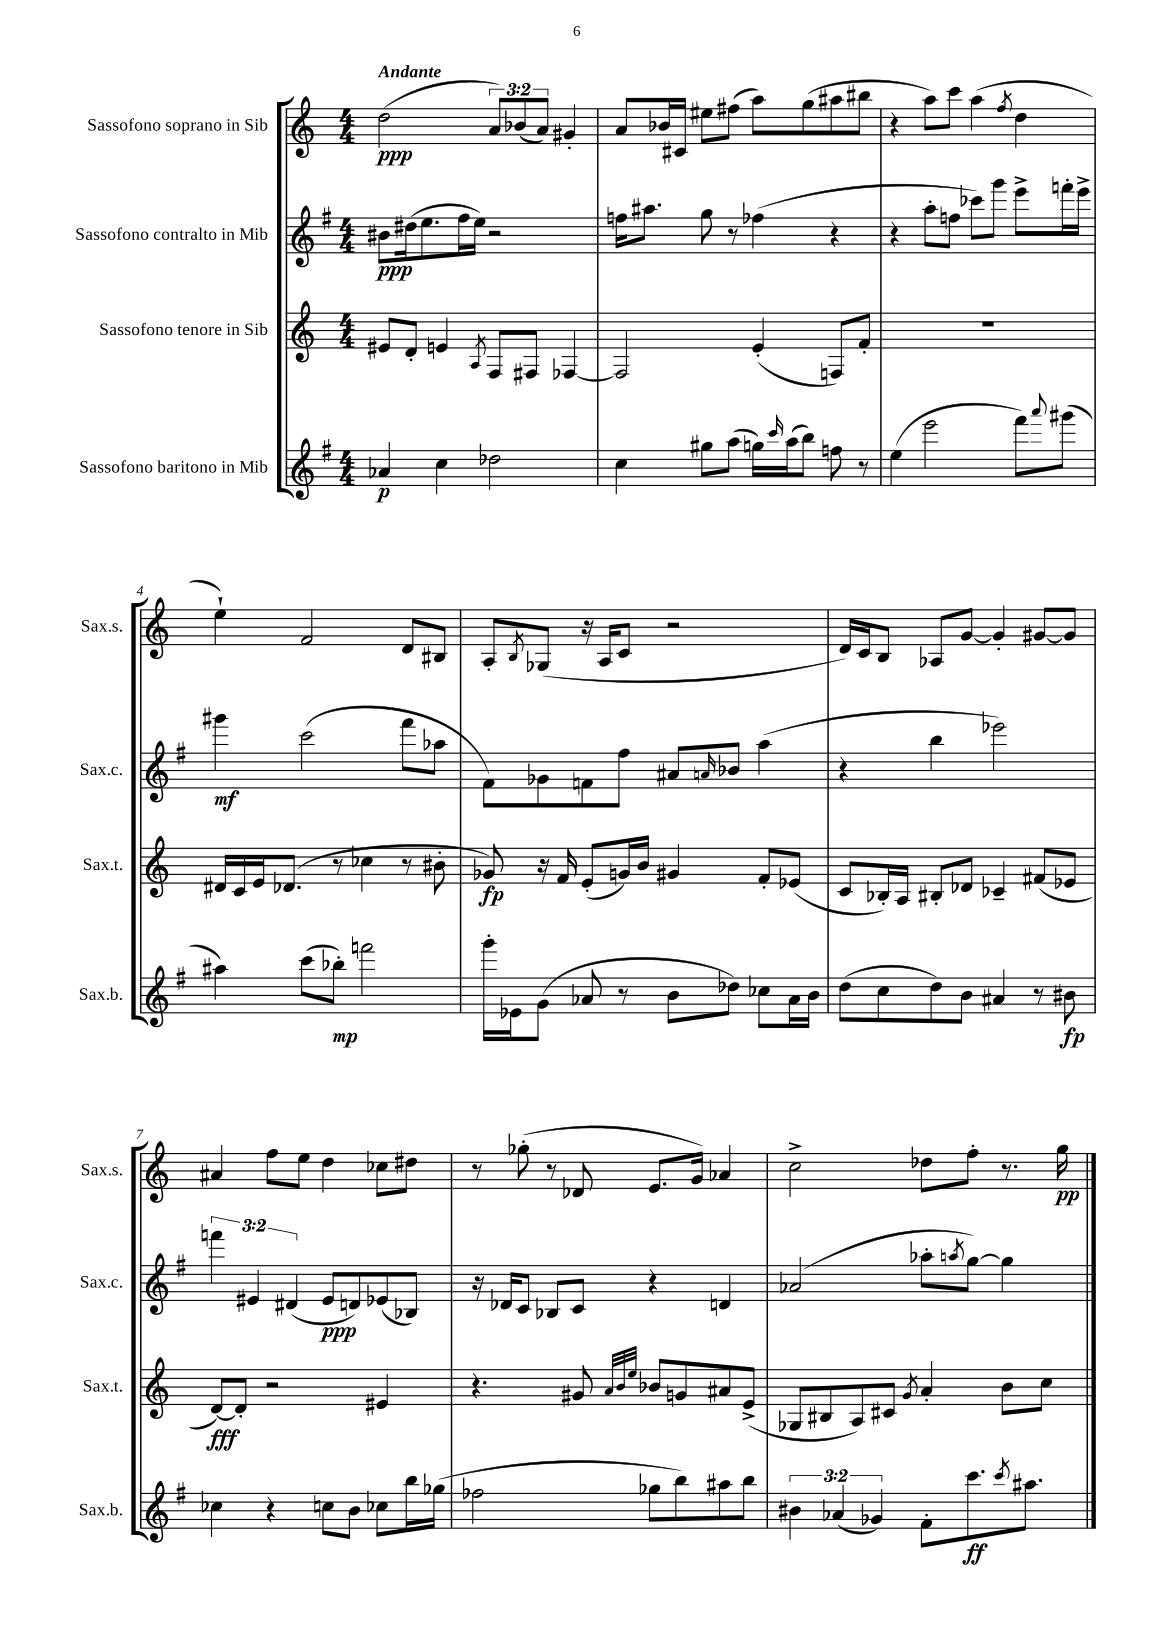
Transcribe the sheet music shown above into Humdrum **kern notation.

**kern	**kern	**kern	**kern
*staff4	*staff3	*staff2	*staff1
*clefG2	*clefG2	*clefG2	*clefG2
*k[f#]	*k[]	*k[f#]	*k[]
*M4/4	*M4/4	*M4/4	*M4/4
4a-/	8e#/L	8b#\L	(2dd\
.	8d'/J	(16dd#\k	.
.	.	8.ee\	.
4cc\	4e/	.	.
.	.	16ff#\L	.
.	.	16ee\JJ)	.
.	8qA/	.	.
2dd-\	8F/L	2r	12a/L)
.	.	.	(12b-/
.	8F#/J	.	.
.	.	.	12a/J)
.	[4F-/	.	4g#'/
=	=	=	=
4cc\	2F-/]	16ff\LK	8a/L
.	.	8.aa#\J	.
.	.	.	16b-/L
.	.	.	16c#/JJ
8gg#\L	.	8gg\	8ee#\L
(8aa\J	.	8r	(8ff#\J
16gg\LL)	(4e'/	(4ff-\	8aa\L)
16qqccc/	.	.	.
(16aa\J	.	.	.
8bb\J)	.	.	(8gg\
8ff\	8F/L)	4r	8aa#\
8r	8f'/J	.	8bb#\J
=	=	=	=
(4ee\	1r	4r	4r
2eee\	.	8aa'\L	8aa\L)
.	.	8ff\J	8ccc\J
.	.	8ccc-\L)	(4aa\
.	.	8ggg\J	.
.	.	.	8qff/
8fff#\L)	.	8eee^\L	4dd\
8qqaaa/	.	.	.
(8ggg#\J	.	16fff'\L	.
.	.	16eee^\JJ	.
=	=	=	=
4aa#\)	16d#/LL	4ggg#\	4ee`\)
.	16c/	.	.
.	16e/J	.	.
.	(8.d-/J	.	.
(8ccc\L	.	(2ccc\	2f/
8bb-'\J)	8r	.	.
2fff\	4cc-\	.	.
.	8r	8fff#\L	8d/L
.	8b#'\	8aa-\J	8B#/J
=	=	=	=
16ggg'\LL	8g-/)	8f#\L)	8A'/L
16e-\J	.	.	.
.	.	.	8qB/
(8g\J	16r	8g-\	(8G-/J
.	16f/	.	.
8a-/	(8e'/L	8f\	16r
.	.	.	16A/LK
8r	16g/L)	8ff#\J	8c/J
.	16b/JJ	.	.
8b\L	4g#/	8a#/L	2r
.	.	16qqa/	.
8dd-\J)	.	8b-/J	.
8cc-\L	8f'/L	(4aa\	.
16a-\L	(8e-/J	.	.
16b\JJ	.	.	.
=	=	=	=
(8dd\L	8c/L	4r	16d/LL)
.	.	.	16c/J
8cc\	16B-'/L)	.	8B/J
.	16A/JJ	.	.
8dd\)	8B#'/L	4bb\	8A-/L
8b\J	8d-/J	.	[8g/J
4a#/	4c-~/	2eee-\)	4g'/]
8r	(8f#/L	.	[8g#/L
8b#\	8e-/J	.	8g#/]J
=	=	=	=
4cc-\	[8d/L)	6fff\	4a#/
.	8d'/]J	.	.
.	.	6e#/	.
4r	2r	.	8ff\L
.	.	(6d#/	.
.	.	.	8ee\J
8cc\L	.	8e#/L	4dd\
8b\J	.	8d/)	.
8cc-\L	4e#/	(8e-/	8cc-\L
16bb\L	.	8B-/J)	8dd#\J
(16gg-\JJ	.	.	.
=	=	=	=
2ff-\	4.r	16r	8r
.	.	16d-/LK	.
.	.	8c/J	(8gg-'\
.	.	8B-/L	8r
.	8g#/	8c/J	8d-/
.	32qqa/LLL	.	.
.	32qqb/	.	.
.	32qqee/JJJ	.	.
8gg-\L	8b-/L	4r	8.e/L
8bb\)	8g/	.	.
.	.	.	16g/Jk)
8aa#\	8a#/	4d/	4a-/
8bb\J	(8e^/J	.	.
=	=	=	=
6b#\	8G-/L	(2a-/	2cc^\
.	8B#/	.	.
(6a-/	.	.	.
.	8A/)	.	.
6g-/)	.	.	.
.	8c#/J	.	.
.	8qg/	.	.
8f#'\L	4a'/	8aa-'\L	8dd-\L
.	.	8qaa/	.
8.ccc\	.	[8gg\J)	8ff'\J
.	8b\L	4gg\]	8.r
8qccc/	.	.	.
8.aa#\J	.	.	.
.	8cc\J	.	.
.	.	.	16gg\
==	==	==	==
*-	*-	*-	*-
